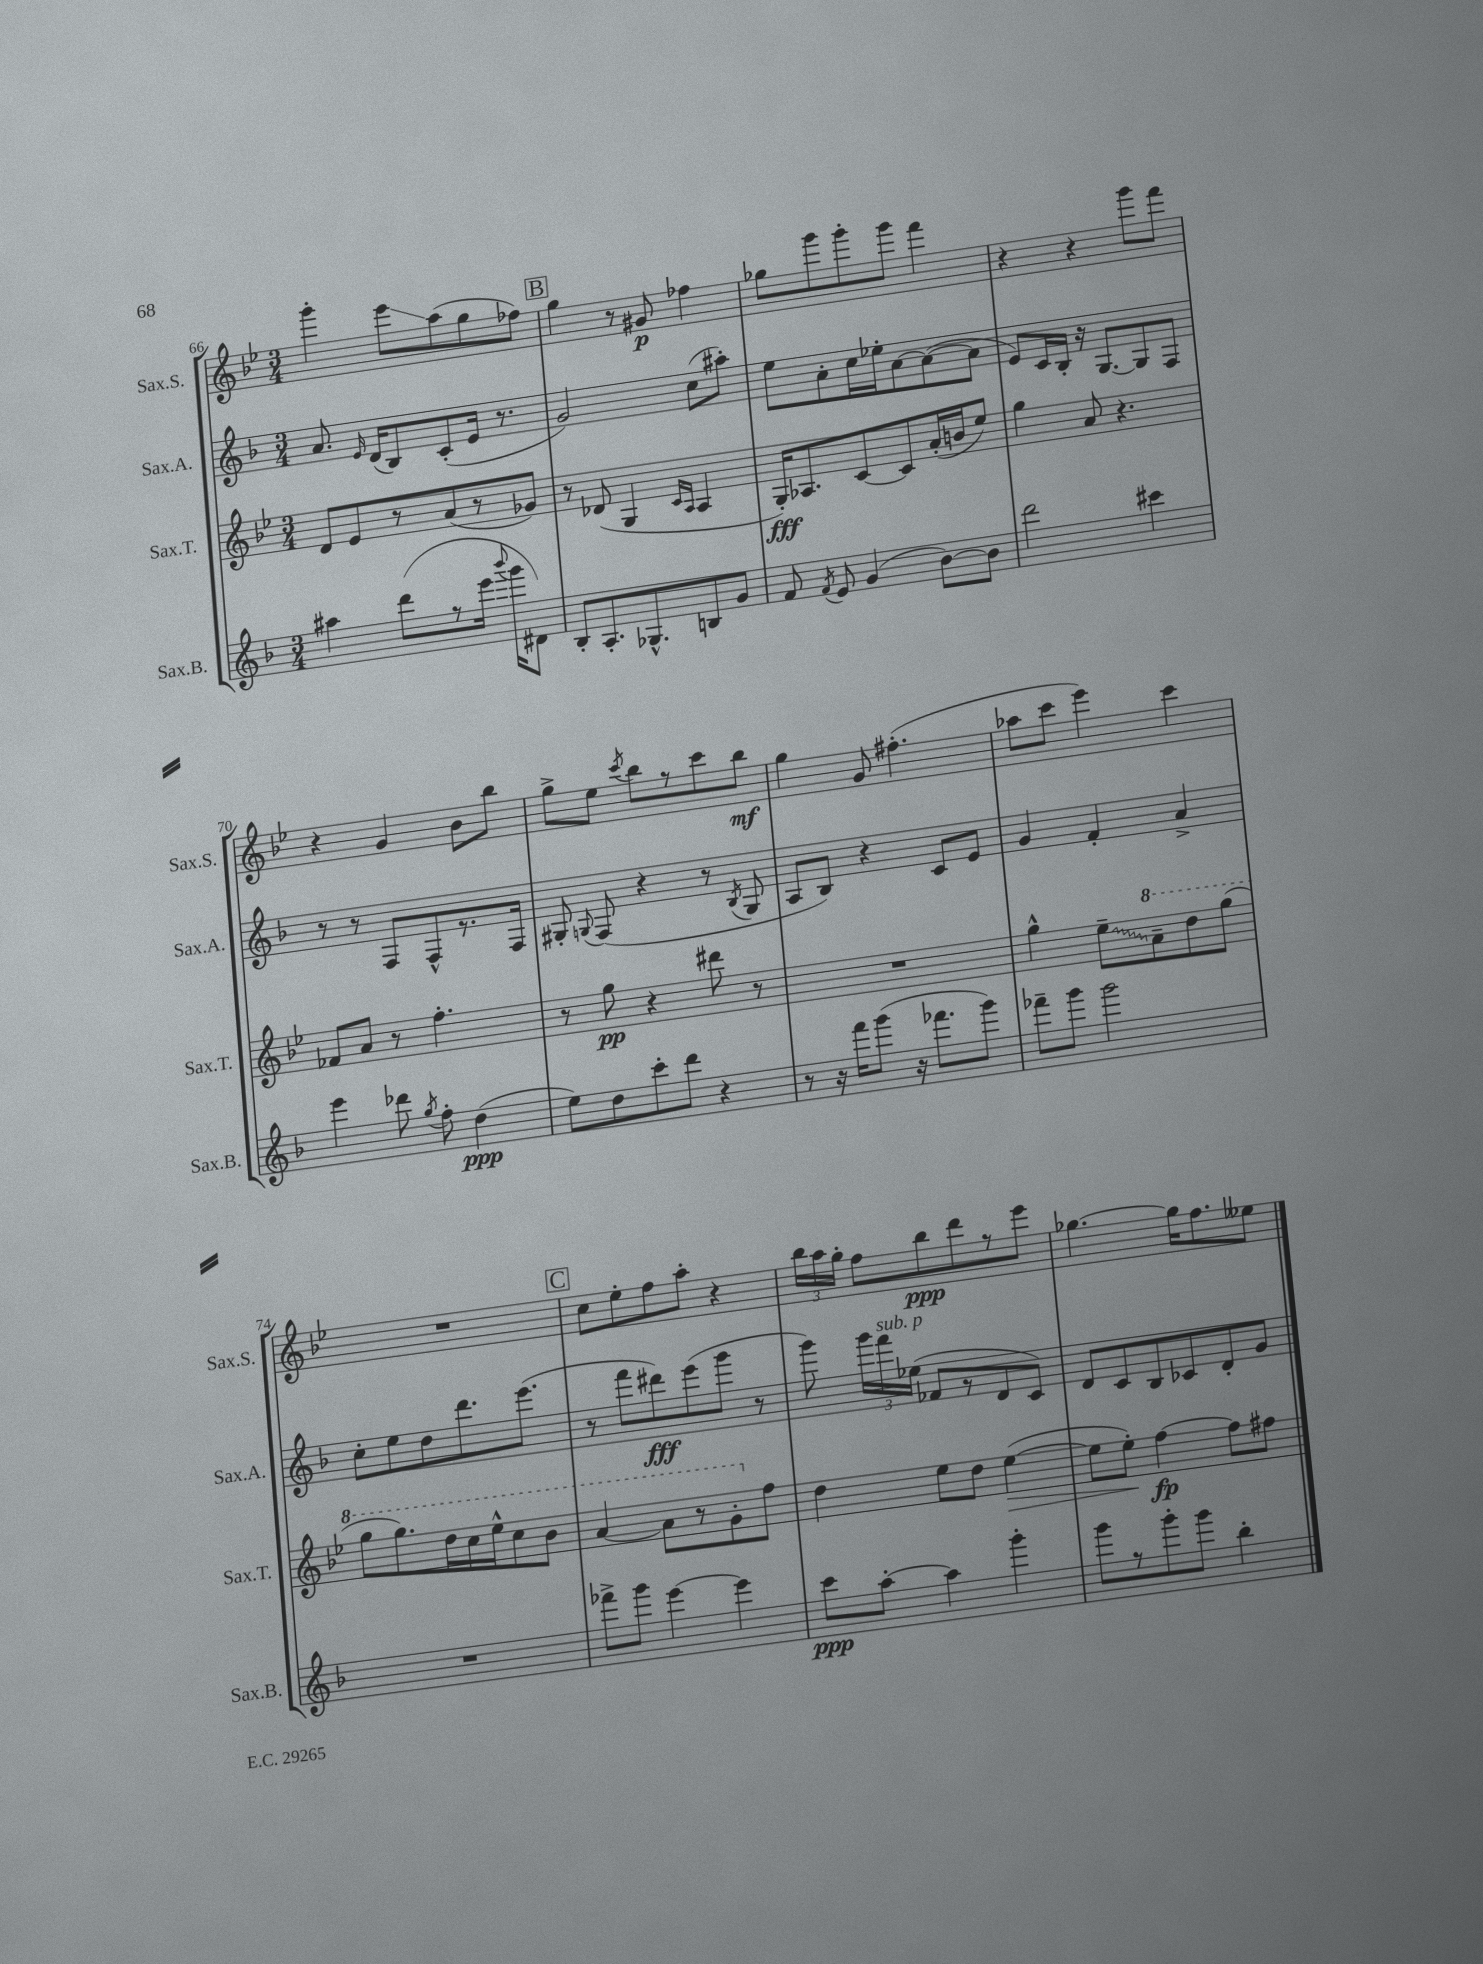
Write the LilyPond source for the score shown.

<<
\new StaffGroup <<
\new Staff = "s0" \with { instrumentName = "Sax.S." shortInstrumentName = "Sax.S." } {
    \clef treble \key bes \major \numericTimeSignature \time 3/4
    \autoBeamOff g'''4-. ees'''8[\glissando a''8( g''8 fes''8]) |
    \mark \markup { \box "B" } g''4 r8 gis'8\p fes''4 |
    ges''8[ g'''8 g'''8-. g'''8] f'''4 |
    r4 r4 g'''8[ f'''8] |
    r4 g'4 bes'8[ bes''8] |
    g''8[-> ees''8] \acciaccatura { c'''8 } bes''8[ r8 c'''8 bes''8]\mf |
    g''4 g'8 fis''4.-.( |
    aes''8[ c'''8] ees'''4) c'''4 |
    R2. |
    \mark \markup { \box "C" } c''8[ ees''8-. f''8 a''8]-. r4 |
    \tuplet 3/2 { bes''16[ a''16 g''16]-. } f''8[ bes''8\ppp d'''8 r8 ees'''8] |
    ges''4.~ ges''16[ f''8. eeses''8] \bar "|." |
}
\new Staff = "s1" \with { instrumentName = "Sax.A." shortInstrumentName = "Sax.A." } {
    \clef treble \key f \major \numericTimeSignature \time 3/4
    \autoBeamOff a'8. \grace { e'16 } d'16[( bes8) c'8-.( e'16] r8. |
    \mark \markup { \box "B" } g'2) c''8[( ais''8]-.) |
    e''8[ a'8-. c''16 ees''16-. a'8~ a'8~( a'8] |
    e'8[) c'16 bes16]-. r16 g8.[~ g8 f8] |
    r8 r8 f8[ f8-^ r8. f16] |
    gis8-. \appoggiatura { g8 } f8( r4 r8 \acciaccatura { bes8 } g8 |
    a8[ bes8]) r4 c'8[ e'8] |
    g'4 f'4-. a'4-> |
    c''8[-. e''8 d''8 d'''8. e'''8.]( |
    \mark \markup { \box "C" } r8 f'''8[ dis'''8\fff) e'''8( g'''8] r8 |
    g'''8) \tuplet 3/2 { g'''16[ f'''16^\markup { \italic "sub. p" } ees''16]( } fes'8[ r8 d'8 c'8]) |
    d'8[ c'8 bes8 ces'8 d'8-. g'8] \bar "|." |
}
\new Staff = "s2" \with { instrumentName = "Sax.T." shortInstrumentName = "Sax.T." } {
    \clef treble \key bes \major \numericTimeSignature \time 3/4
    \autoBeamOff d'8[ ees'8 r8 a'8( r8 ges'8]) |
    \mark \markup { \box "B" } r8 des'8( g4 \grace { c'16[ a16] } a4 |
    g16[-.\fff) aes8. c'8~ c'8 a'16-.( b'16 ees''8]) |
    g''4 a'8 r4. |
    fes'8[ a'8] r8 f''4.-. |
    r8 g''8\pp r4 dis'''8 r8 |
    R2. |
    g''4-^ \once \override Glissando.style = #'zigzag ees''8[--\glissando \ottava #1 a''8-- d'''8 g'''8]( |
    g'''8[ g'''8.) d'''16 c'''16 ees'''16-^ c'''8 bes''8] |
    \mark \markup { \box "C" } a''4~ a''8[ r8 g''8-. \ottava #0 f''8] |
    d''4 ees''8[ d''8] ees''4~\>( |
    ees''8[ ees''8]-.\!) f''4~\fp f''8[ fis''8] \bar "|." |
}
\new Staff = "s3" \with { instrumentName = "Sax.B." shortInstrumentName = "Sax.B." } {
    \clef treble \key f \major \numericTimeSignature \time 3/4
    \autoBeamOff ais''4 d'''8[( r8 e'''16] \appoggiatura { bes'''8 } g'''16[ dis'8]) |
    \mark \markup { \box "B" } bes8[-. a8.-. ges8.-^ b8 g'8] |
    f'8 \acciaccatura { f'8 } e'8 g'4( bes'8[~) bes'8] |
    d'''2 cis'''4 |
    e'''4 des'''8 \acciaccatura { g''8 } f''8-. d''4\ppp( |
    e''8[) d''8 c'''8-. d'''8] r4 |
    r8 r16 f'''16[ g'''8]( r16 fes'''8.[ g'''8]) |
    fes'''8[-- g'''8] g'''2 |
    R2. |
    \mark \markup { \box "C" } fes'''8[-> g'''8] e'''4~ e'''4 |
    c'''8[\ppp a''8]~-. a''4 g'''4-. |
    g'''8[ r8 g'''8-. g'''8] bes''4-. \bar "|." |
}
>>
>>
\layout { \context { \Score currentBarNumber = #66 } }
